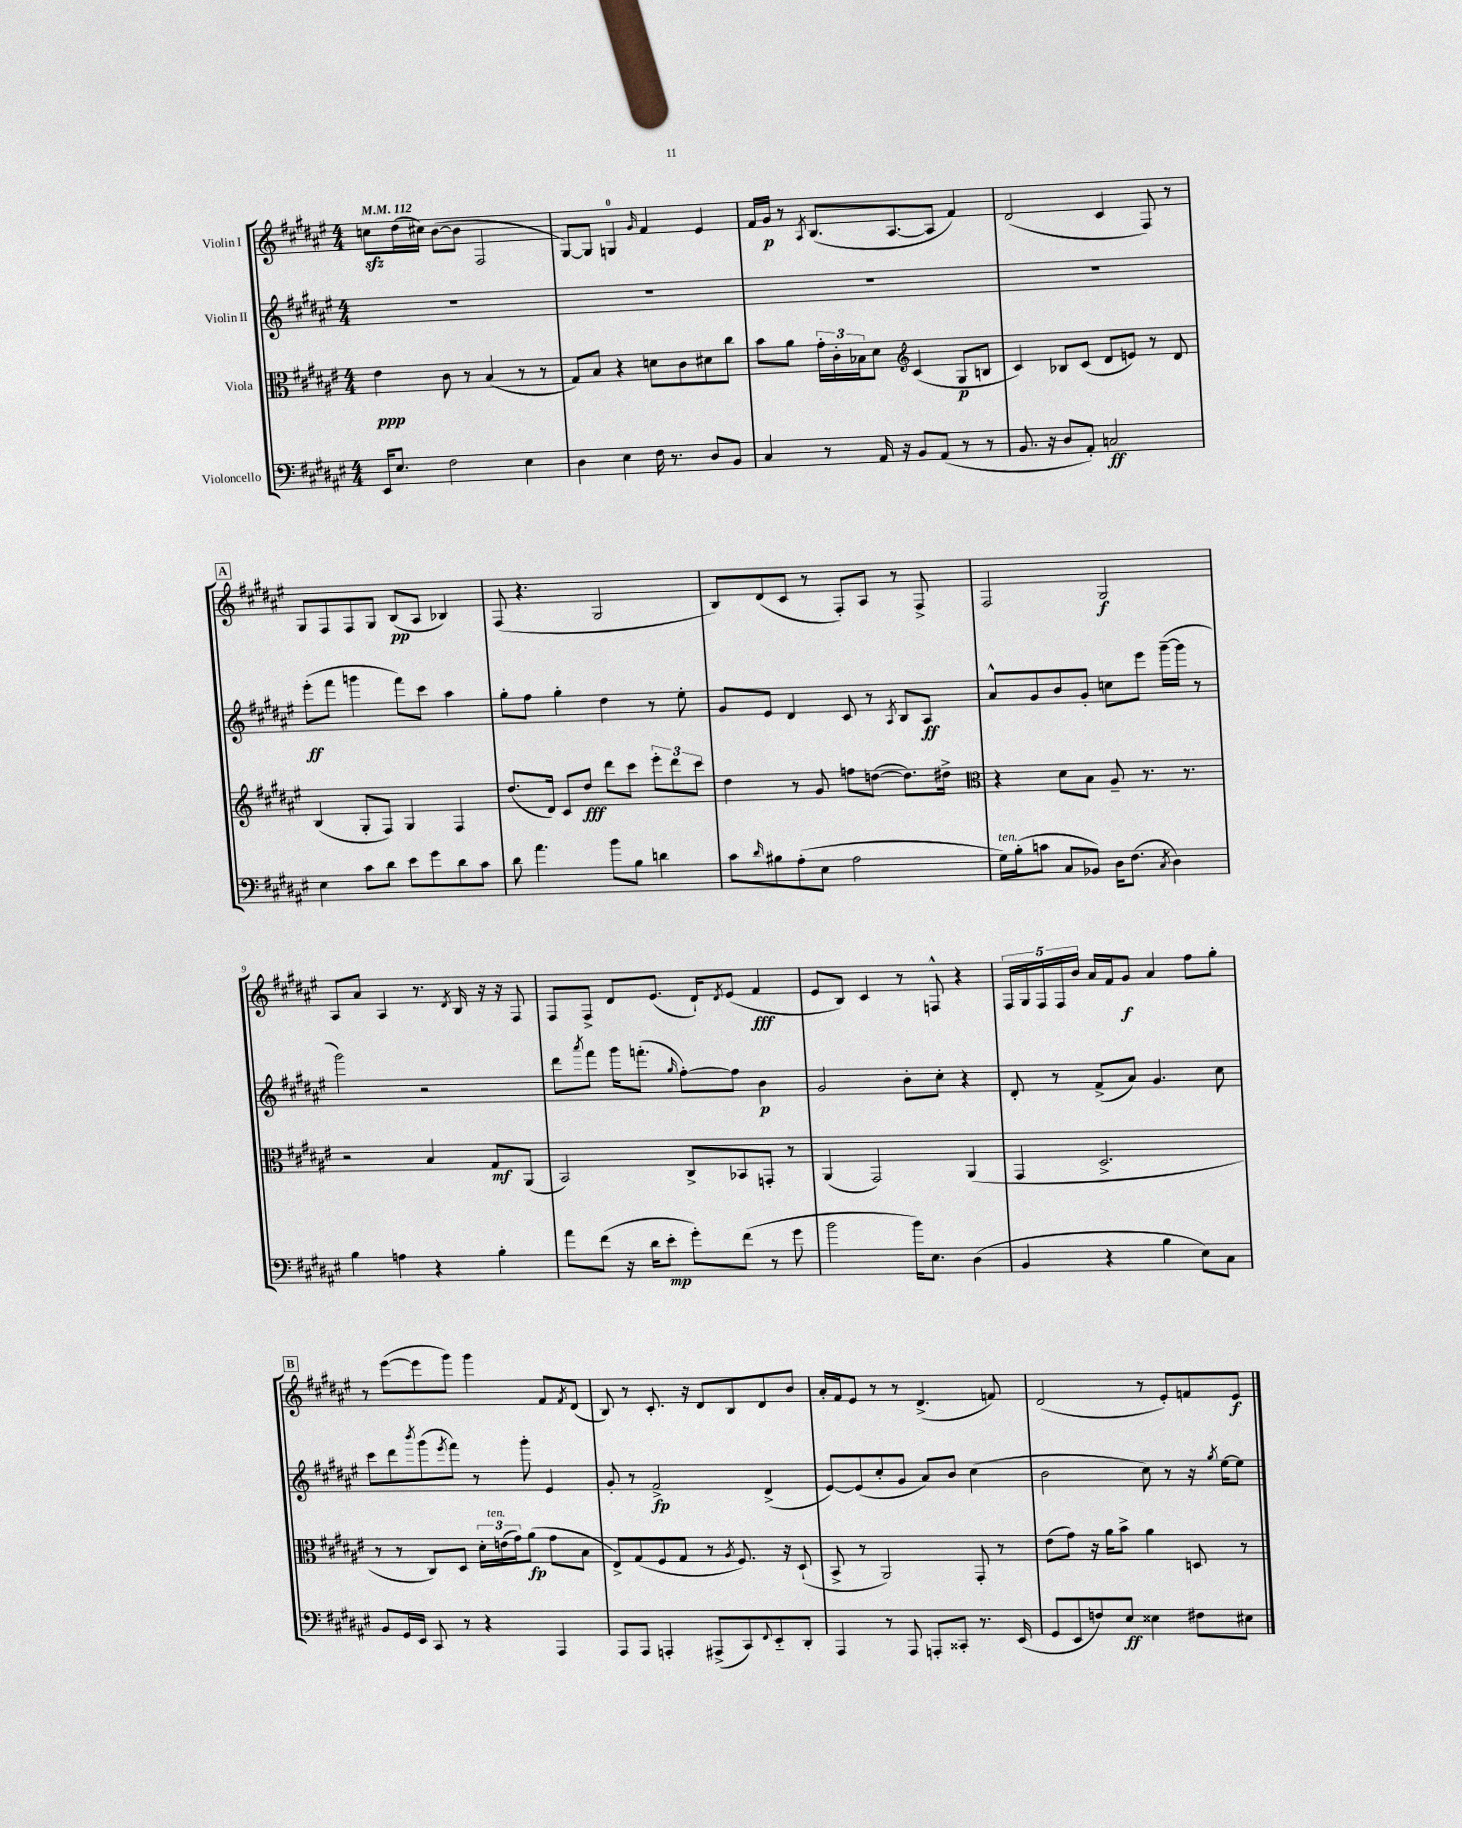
<<
\new StaffGroup <<
\new Staff = "s0" \with { instrumentName = "Violin I" } {
    \clef treble \key fis \major \numericTimeSignature \time 4/4 \tempo 4 = 112
    c''8\sfz dis''16( cis''16) b'8~( b'8 fis2 |
    gis8~) gis8 g4-0 \grace { gis'16 } fis'4 eis'4 |
    fis'16 gis'16\p r8 \acciaccatura { ais8 } b8.( ais8.~ ais8 fis'4) |
    dis'2( cis'4 fis8) r8 |
    \mark \markup { \box "A" } gis8 fis8 fis8 gis8 b8\pp( ais8 bes4) |
    fis8( r4. gis2 |
    b8) dis'8( cis'8 r8 fis8-.) ais8 r8 fis8-> |
    fis2 gis2\f |
    ais8 ais'8 ais4 r8. \acciaccatura { dis'8 } b16 r16 r16 fis8 |
    fis8 fis8-> dis'8 eis'8.( dis'16-!) \acciaccatura { dis'8 } eis'8( fis'4\fff |
    eis'8 b8) cis'4 r8 f8-^ r4 |
    \tuplet 5/4 { fis16 gis16 fis16 fis16 b'16 } ais'16 fis'16 gis'8\f ais'4 fis''8 gis''8-. |
    \mark \markup { \box "B" } r8 eis'''8~( eis'''8 gis'''8) gis'''4 fis'8 \acciaccatura { fis'8 } dis'8( |
    b8) r8 cis'8.-. r16 dis'8 b8 dis'8 b'8 |
    ais'16-. fis'16 eis'8 r8 r8 dis'4.->( f'8) |
    dis'2( r8 eis'8-.) f'8 eis'8\f \bar "|." |
}
\new Staff = "s1" \with { instrumentName = "Violin II" } {
    \clef treble \key fis \major \numericTimeSignature \time 4/4
    R1 |
    R1 |
    R1 |
    R1 |
    \mark \markup { \box "A" } eis'''8-.\ff( fis'''8 g'''4 fis'''8) cis'''8 ais''4 |
    gis''8-. fis''8 gis''4-. dis''4 r8 eis''8-. |
    gis'8 eis'8 dis'4 cis'8 r8 \acciaccatura { ais8 } b8 ais8\ff |
    ais'8-^ gis'8 b'8 gis'8-. c''8 eis'''8 gis'''16~--( gis'''16 r8 |
    gis'''2) r2 |
    dis'''8 \acciaccatura { ais'''8 } fis'''8 gis'''16 f'''8.-.( \grace { gis''16 } fis''8~-.) fis''8 b'4\p |
    gis'2 b'8-. cis''8-. r4 |
    dis'8-. r8 fis'8->( ais'8) gis'4. cis''8 |
    \mark \markup { \box "B" } cis'''8 dis'''8 \acciaccatura { b'''8 } gis'''8( \acciaccatura { eis'''8 } fis'''8) r8 gis'''8-. eis'4 |
    gis'8-. r8 fis'2->\fp dis'4->( |
    eis'8~) eis'8( cis''8-. gis'8 ais'8) b'8 cis''4( |
    b'2 cis''8) r8 r16 \acciaccatura { gis''8 } eis''16~ eis''8 \bar "|." |
}
\new Staff = "s2" \with { instrumentName = "Viola" } {
    \clef alto \key fis \major \numericTimeSignature \time 4/4
    eis'4\ppp cis'8 r8 b4( r8 r8 |
    gis8) b8 r4 d'8 cis'8 dis'8 cis''8 |
    b'8 ais'8 \tuplet 3/2 { gis'16-. cis'16-. bes16 } dis'8 \clef treble cis'4( gis8\p b8 |
    cis'4) bes8 cis'8( dis'8 e'8) r8 dis'8 |
    \mark \markup { \box "A" } b4( gis8-. fis8) gis4 fis4 |
    dis''8.( dis'16) cis'8 dis''8\fff dis'''8 cis'''8 \tuplet 3/2 { eis'''8-. dis'''8 cis'''8 } |
    dis''4 r8 gis'8 f''8 d''8~( d''8.) dis''16-> |
    \clef alto r4 dis'8 b8 ais8-- r8. r8. |
    r2 b4 gis8\mf ais,8( |
    b,2) cis8-> bes,8 g,8-. r8 |
    ais,4( gis,2) ais,4( |
    gis,4 dis2.-> |
    \mark \markup { \box "B" } r8 r8 cis8) dis8 \tuplet 3/2 { dis'16-. e'16^\markup { \italic "ten." }( gis'16) } ais'8\fp( gis'8 b8 |
    eis8->) gis8( fis8 gis8 r8 \acciaccatura { ais8 } fis8.) r16 dis8-!( |
    b,8-> r8 ais,2) gis,8-. r8 |
    eis'8( gis'8) r16 ais'16 b'8-> ais'4 d8 r8 \bar "|." |
}
\new Staff = "s3" \with { instrumentName = "Violoncello" } {
    \clef bass \key fis \major \numericTimeSignature \time 4/4
    eis,16 eis8. fis2 eis4 |
    dis4 eis4 fis16 r8. dis8 b,8 |
    cis4 r8 ais,16 r16 b,8 ais,8( r8 r8 |
    b,8. r16 dis8 ais,8-.) c2\ff |
    \mark \markup { \box "A" } eis4 cis'8 dis'8 eis'8 gis'8 dis'8 cis'8 |
    dis'8 ais'4. b'8 b8 d'4 |
    cis'8 \grace { dis'16 } bis8 ais8-.( eis8 ais2 |
    gis16^\markup { \italic "ten." }) b16-.( c'8 cis8 bes,8) dis16 fis8.( \acciaccatura { cis8 } dis4) |
    b4 a4 r4 b4-. |
    ais'8 fis'8( r16 dis'16 eis'8-.\mp gis'8-.) fis'8( r8 gis'8 |
    b'2 b'16) eis8. dis4( |
    b,4 r4 b4 eis8) cis8 |
    \mark \markup { \box "B" } b,8 gis,16 eis,16 cis,8 r8 r4 ais,,4 |
    ais,,8 ais,,8 a,,4-. ais,,8->( cis,8) \appoggiatura { fis,8 } eis,8-_ dis,8-. |
    ais,,4 r8 ais,,8 a,,8-. cisis,8-. r8. eis,16( |
    gis,8 eis,8 f8) eis8\ff eisis4 fis8 eis8 \bar "|." |
}
>>
>>
